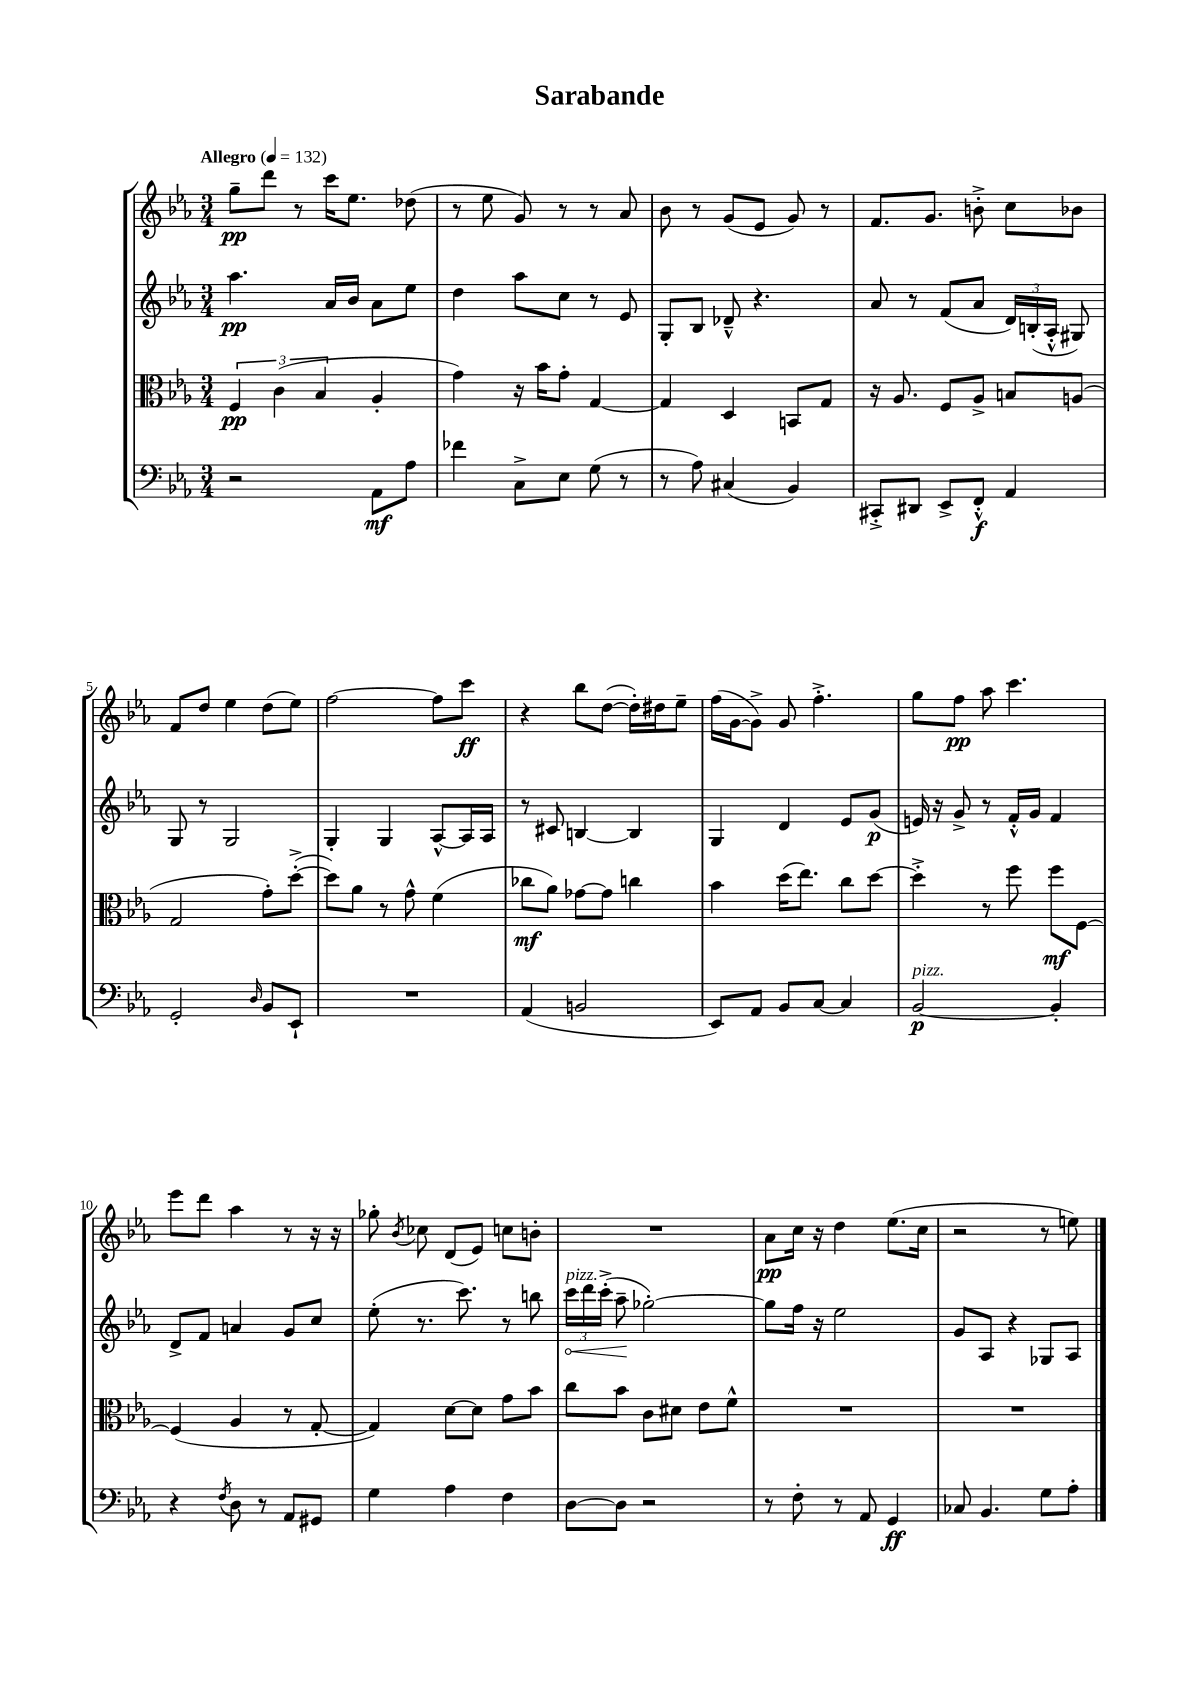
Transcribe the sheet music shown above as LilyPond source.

\header { title = "Sarabande" }
<<
\new StaffGroup <<
\new Staff = "s0" {
    \clef treble \key ees \major \numericTimeSignature \time 3/4 \tempo "Allegro" 4 = 132
    \autoBeamOff g''8[--\pp d'''8] r8 c'''16[ ees''8.] des''8( |
    r8 ees''8 g'8) r8 r8 aes'8 |
    bes'8 r8 g'8[( ees'8] g'8) r8 |
    f'8.[ g'8.] b'8-.-> c''8[ bes'8] |
    f'8[ d''8] ees''4 d''8[( ees''8]) |
    f''2~ f''8[ c'''8]\ff |
    r4 bes''8[ d''8]~( d''16[-.) dis''16 ees''8]-- |
    f''16[( g'16~ g'8]->) g'8 f''4.-.-> |
    g''8[ f''8]\pp aes''8 c'''4. |
    ees'''8[ d'''8] aes''4 r8 r16 r16 |
    ges''8-. \acciaccatura { bes'8 } ces''8 d'8[( ees'8]) c''8[ b'8]-. |
    R2. |
    aes'8[\pp c''16] r16 d''4 ees''8.[( c''16] |
    r2 r8 e''8) \bar "|." |
}
\new Staff = "s1" {
    \clef treble \key ees \major \numericTimeSignature \time 3/4
    \autoBeamOff aes''4.\pp aes'16[ bes'16] aes'8[ ees''8] |
    d''4 aes''8[ c''8] r8 ees'8 |
    g8[-. bes8] des'8---^ r4. |
    aes'8 r8 f'8[( aes'8] \tuplet 3/2 { d'16[) b16-.( aes16]-.-^ } gis8) |
    g8 r8 g2 |
    g4-. g4 aes8[~-^ aes16 aes16] |
    r8 cis'8 b4~ b4 |
    g4 d'4 ees'8[ g'8]\p( |
    e'16) r16 g'8-> r8 f'16[-.-^ g'16] f'4 |
    d'8[-> f'8] a'4 g'8[ c''8] |
    ees''8-.( r8. c'''8.) r8 b''8 |
    \tuplet 3/2 { \once \override Hairpin.circled-tip = ##t c'''16[\<^\markup { \italic "pizz." } d'''16 c'''16]-.->( } aes''8--\! ges''2~-.) |
    ges''8[ f''16] r16 ees''2 |
    g'8[ aes8] r4 ges8[ aes8] \bar "|." |
}
\new Staff = "s2" {
    \clef alto \key ees \major \numericTimeSignature \time 3/4
    \autoBeamOff \tuplet 3/2 { f4\pp c'4( bes4 } aes4-. |
    g'4) r16 bes'16[ g'8]-. g4~ |
    g4 d4 b,8[ g8] |
    r16 aes8. f8[ aes8]-> b8[ a8]( |
    g2 g'8[-.) d''8]~-.->( |
    d''8[) aes'8] r8 g'8-^ f'4( |
    ces''8[\mf aes'8]) ges'8[~ ges'8] c''4 |
    bes'4 d''16[( ees''8.]) c''8[ d''8]~ |
    d''4-.-> r8 f''8 f''8[\mf f8]~ |
    f4( aes4 r8 g8~-. |
    g4) d'8[~ d'8] g'8[ bes'8] |
    c''8[ bes'8] c'8[ dis'8] ees'8[ f'8]-^ |
    R2. |
    R2. \bar "|." |
}
\new Staff = "s3" {
    \clef bass \key ees \major \numericTimeSignature \time 3/4
    \autoBeamOff r2 aes,8[\mf aes8] |
    fes'4 c8[-> ees8] g8( r8 |
    r8 aes8) cis4( bes,4) |
    cis,8[-.-> dis,8] ees,8[-> f,8]-.-^\f aes,4 |
    g,2-. \grace { d16 } bes,8[ ees,8]-! |
    R2. |
    aes,4( b,2 |
    ees,8[) aes,8] bes,8[ c8]~ c4 |
    bes,2~\p^\markup { \italic "pizz." } bes,4-. |
    r4 \acciaccatura { f8 } d8 r8 aes,8[ gis,8] |
    g4 aes4 f4 |
    d8[~ d8] r2 |
    r8 f8-. r8 aes,8 g,4\ff |
    ces8 bes,4. g8[ aes8]-. \bar "|." |
}
>>
>>
